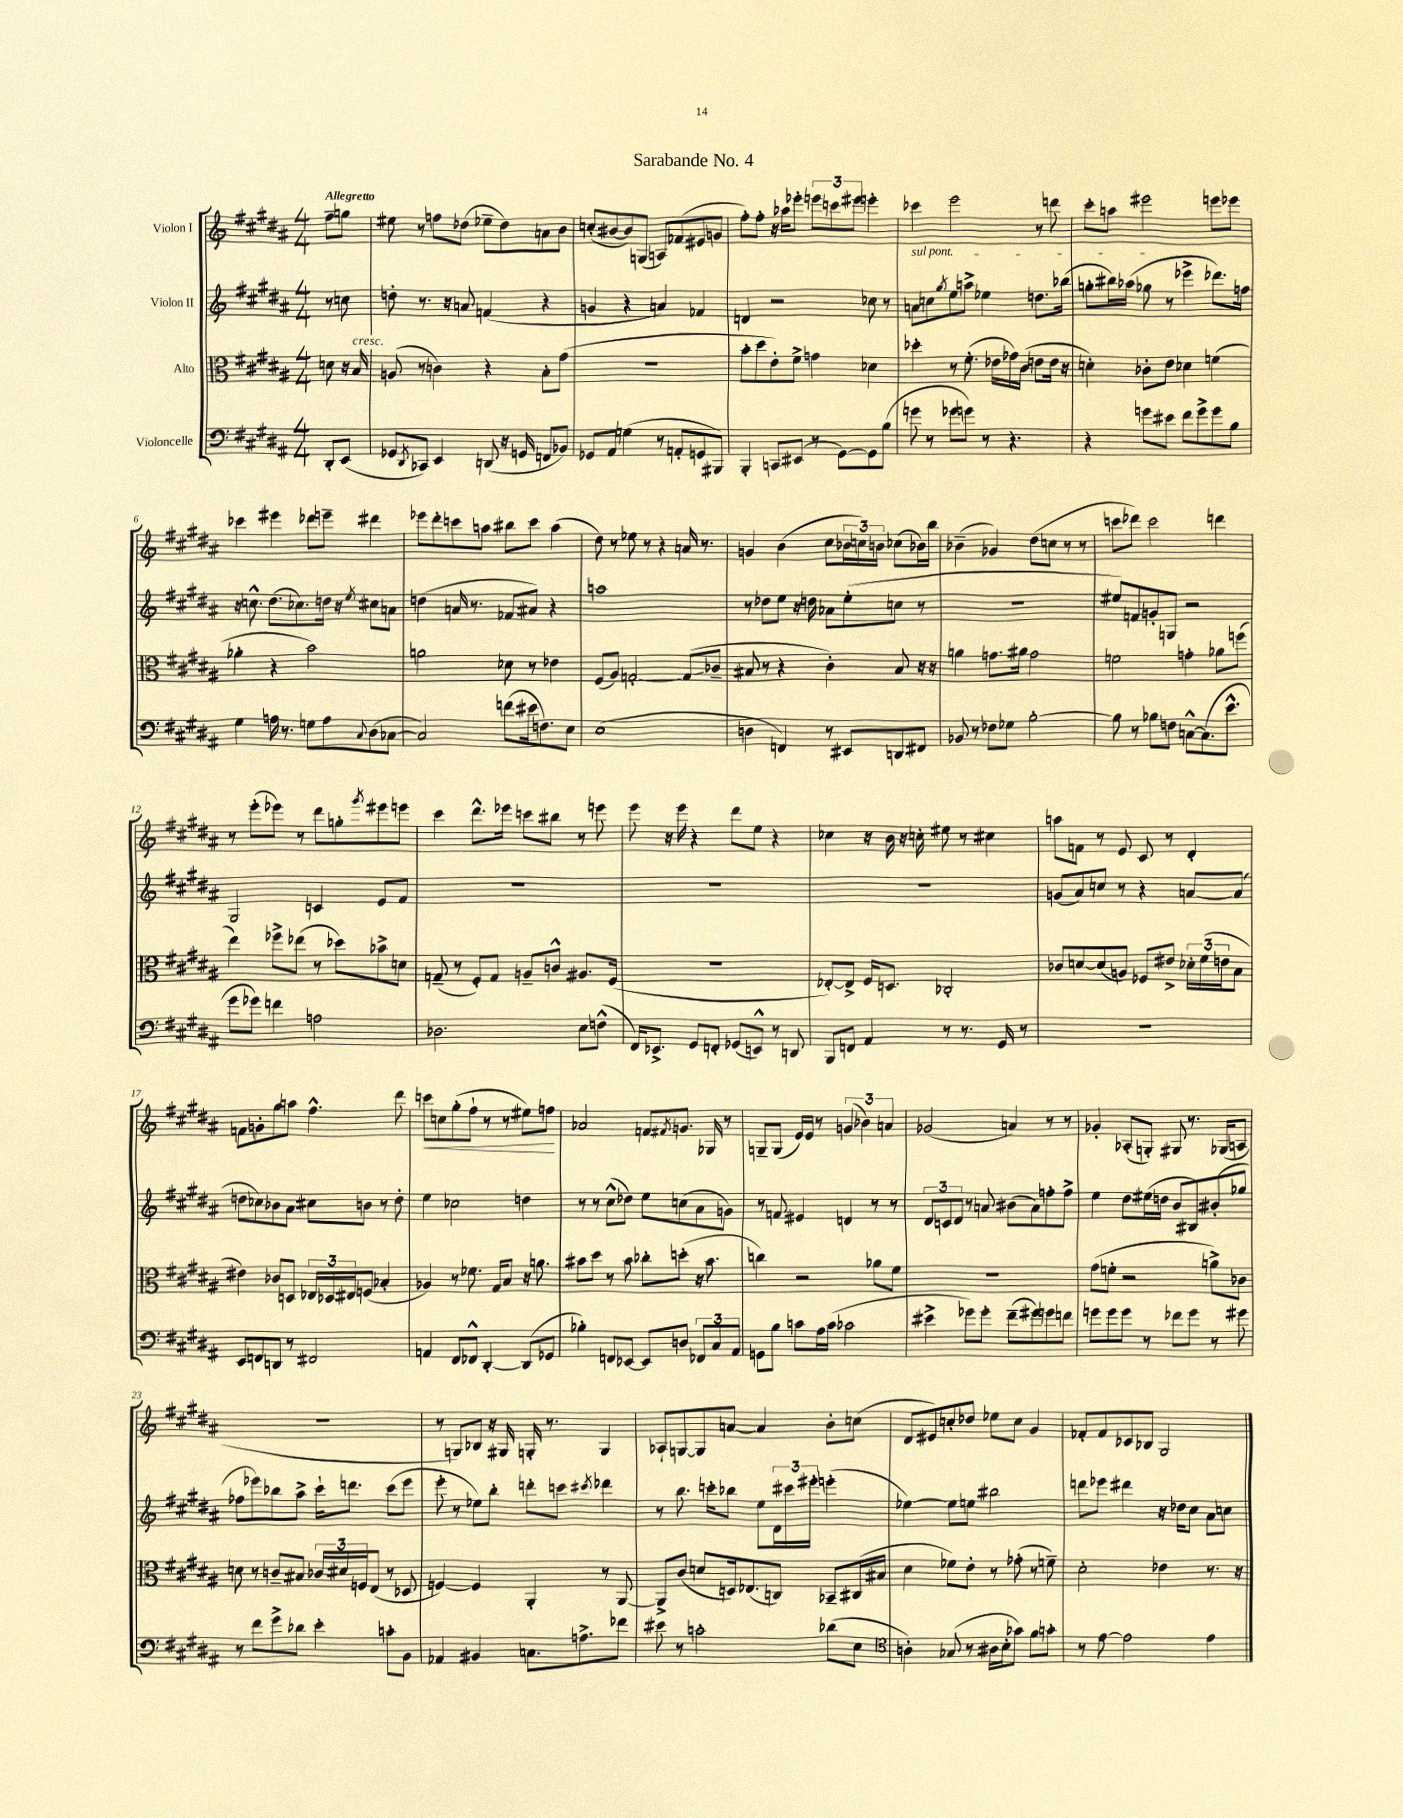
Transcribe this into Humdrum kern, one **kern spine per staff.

**kern	**kern	**kern	**kern
*staff4	*staff3	*staff2	*staff1
*clefF4	*clefC3	*clefG2	*clefG2
*k[f#c#g#d#a#]	*k[f#c#g#d#a#]	*k[f#c#g#d#a#]	*k[f#c#g#d#a#]
*M4/4	*M4/4	*M4/4	*M4/4
8DD#'/L	8d\	8r	8ff#~\L
(8EE/J	16r	8cc\	8gg\J
.	16B/	.	.
=	=	=	=
8GG-/L	(8A/	8dd'\	8ee#\
8qDD#/	.	.	.
8CC-/J)	8r	8.r	8r
4EE/	4c\)	.	8ff\L
.	.	16r	.
.	.	8a/	(8dd-\J
(8DD/	4r	(4f/	8ee-~\L
16r	.	.	8dd-\)
16GG/	.	.	.
8FF/L	8B'\L	4r	8a\
8BB-/J)	(8g#\J	.	8b\J
=	=	=	=
8GG-/L	1r	4g/	(8cc'/L
8AA#/J	.	.	[8b#/
(4G\	.	4r	8b#/])
.	.	.	(8G/J
8r	.	4a/)	8A/L)
8AA'/L	.	.	(8f-/
8GG/	.	4f-/	8e#/
8BBB#/J)	.	.	8g/J
=	=	=	=
4BBB'/	8b'\L	4d/	8ff#'\L)
.	8dd#\	.	8ff#'\J
8CC/L	8e'\)	2r	16r
.	.	.	16aa-\LK
(8EE#/J	8f#^\J	.	8eee-'\J
8r	4g\	.	12eee\L
.	.	.	12ccc\
[8GG#\L)	.	.	.
.	.	.	12eee#\J
8GG#\]	4d-\	8cc-\	4eee'\
(8B\J	.	8r	.
=	=	=	=
8g\	4dd-'\	8a\L	4ccc-\
8r	.	8cc\	.
.	.	8qgg#/	.
8g-\L	8r	8ee\	2eee\
8g\J)	(8.f#'\	8aa^\J	.
8r	.	4ee-\	.
.	16e-\LL	.	.
4.r	16g-\)	.	.
.	(16c#\JJ	.	.
.	8e\L	8.dd\L	8r
.	16e\Jk	.	8ddd\
.	16r	(16bb-\Jk	.
=	=	=	=
4r	4d'\)	8gg'\L	8ccc#'\L
.	.	16bb#\L)	8aa\J
.	.	(16aa-\JJ	.
8g\L	8c-'\L	8gg-\	2eee#\
8e#\J	8e\J	8r	.
8f#\L	4d-\	4eee-^\	.
8g^\	.	.	.
8g\	(4f\	8.ddd-\L)	8eee\L
8B\J	.	.	8eee-\J
.	.	16ff\Jk	.
=	=	=	=
4G#\	4a-'\	16r	4ccc-\
.	.	8.cc^^\	.
16A\	4r	(8.dd#\L	4eee#\
8.r	.	.	.
.	.	8.cc-\)	.
8G\L	2b\)	.	8ddd-\L
8A\	.	16dd\Jk	8eee~\J
.	.	16r	.
8qqC#/	.	8qee/	.
(8D#\	.	8cc#\L	4ddd#\
[8C-\J	.	8a\J	.
=	=	=	=
2C-/])	2a\	(4dd\	8eee-\L
.	.	.	8ddd#'\
.	.	16a/	8ccc\
.	.	8.r	.
.	.	.	8aa\J
(8f\L	8d-\	8f-/L	8bb#\L
16e#\k	8r	8a#/J)	8ccc\J
8.F\)	.	.	.
.	4e-\	4r	(4aa\
8E\J	.	.	.
=	=	=	=
(1E	(8F#/L	1aa	8dd#\)
.	8A#/J)	.	8r
.	[2G'/	.	8ee-\
.	.	.	8r
.	.	.	4r
.	(8G/]L	.	16a/
.	.	.	8.r
.	8c-~/J	.	.
=	=	=	=
4D\	8B#/	8r	4g/
.	8r	8dd-\L	.
4FF/)	4r	8ee\J	(4b\
.	.	16r	.
.	.	16dd\	.
8r	4c#'\)	8a-\L	8cc#\L
8EE#/L	.	(8ee'\	24b-\L
.	.	.	24cc\)
.	.	.	24b\JJ
8DD/	8B#/	8cc\J	(8cc-\L
8FF#/J	16r	8r	16b-\L)
.	16r	.	16bb\JJ
=	=	=	=
8BB-/	4a\	1r	(4b-~\
8r	.	.	.
8F-\L	8.g\L	.	4g-/)
8G-\J	.	.	.
.	16a#\Jk	.	.
[2B'\	2g\	.	(8dd#\L
.	.	.	8cc\J
.	.	.	8r
.	.	.	8r
=	=	=	=
8B\]	2f\	8ee#/L)	8ccc\L
8r	.	8f/	8ddd-\J)
8B-\L	.	8g'/	2ccc\
8F\J	.	8G/J	.
[8C^^\L	4g'\	2r	.
(8.C\]	.	.	.
.	8a-\L	.	4ddd\
8.e^^\J	.	.	.
.	(8ff\J	.	.
=	=	=	=
8g#\L	4ee\)	2G#/	8r
8g-\J)	.	.	(8eee'\L
4f\	8ff-^\L	.	8eee-\J)
.	(8ee-\J	.	8r
2A\	8r	4c/	8ddd#\L
.	8dd-\L)	.	8gg'\
.	.	.	8qggg#/
.	8b-^\	8e/L	8eee#\
.	8d\J	8f#/J	8eee\J
=	=	=	=
2.D-\	(8G~/	1r	4ccc#\
.	8r	.	.
.	8F#'/L)	.	8.ddd#^^\L
.	8G/J	.	.
.	.	.	16eee-\Jk
.	8A~/L	.	8ccc\L
.	8c^^/J	.	8bb#\J
8E\L	8.A#/L	.	8r
(8F^^\J	.	.	8eee\
.	(16F#/Jk	.	.
=	=	=	=
16FF#/LK)	1r	1r	8eee\
8.EE-^/J	.	.	.
.	.	.	16r
.	.	.	16eee\
8GG#/L	.	.	4r
8FF'/J	.	.	.
(8GG-/L	.	.	8ddd#\L
8EE^^/J)	.	.	8ee\J
8r	.	.	4r
8DD/	.	.	.
=	=	=	=
8BBB/L	[8E-'/L)	1r	4cc-\
8FF/J	8E-^/]J	.	.
4AA#/	16F#/LK	.	16r
.	8.D/J	.	16b\
.	.	.	16r
.	.	.	16cc'\
8r	2C-'/	.	8ee#\
8.r	.	.	8r
.	.	.	4cc#\
16GG#/	.	.	.
8r	.	.	.
=	=	=	=
1r	8c-/L	(8g/L	8aa\L
.	[8d/	8a#/)	8f\J
.	(8d/]	8cc/J	8r
.	8A/J)	8r	8e/
.	8F-/L	4r	8c#/
.	8e#^/J	.	8r
.	24d-'\LL	[8a/L	4d#'/
.	(24f#\	.	.
.	24e\J	.	.
.	8B\J	(8a/]J	.
=	=	=	=
8EE/L	4e#\)	8dd\L	8f\L
8FF/	.	8cc-\)	8g'\
8DD/J	8c-/L	8b-\	8gg#\
8r	8D/J	8a#\J	8aa\J
2FF#/	24E-/LL	8cc#\L	4.ff#^^\
.	24D-/	.	.
.	24E#/J	.	.
.	(8F/J	8b\J	.
.	4B-'/	8r	.
.	.	8dd'\	8ddd#\
=	=	=	=
4AA/	4A-/)	4ee\	8ccc\L
.	.	.	8cc\
8FF#/L	8r	2cc-\	(8gg#'\
8FF-^^/J	8.f-\	.	8ff#`\J
[4DD#'/	.	.	8r
.	16G#/LK	.	.
.	8B/J	.	8r
(8DD#/]L	16r	4dd\	8ee#\L)
.	8.a\	.	.
8GG-/J	.	.	8ff\J
=	=	=	=
4B-'\)	8b#\L	8r	2a-/
.	8dd#\J	8r	.
8FF/L	8r	(8cc#^^\L	.
[8EE-/J	8b#\	8dd-\J)	.
8EE-/]L	8cc-'\L	8ee\L	8f/L
.	.	.	8qf#/
8D/J	(8dd'\J	(8cc\	8.g/J
12FF-/L	16r	8a#\	.
.	8.b#\	.	16G-/
12C#/	.	.	.
.	.	8g\J)	8r
12AA#/J	.	.	.
=	=	=	=
8GG\L	4cc\)	8r	8G~/L
8B\J	.	8f/	(8G/J
8c\L	2r	4e#/	16e/LL)
.	.	.	16e/JJ
16A#\L	.	.	8r
(16c\JJ	.	.	.
2c-\	.	4d/	(6g/
.	.	.	6b-\)
.	8a-\L	8r	.
.	.	.	6a/
.	8f#\J	8r	.
=	=	=	=
4e#^\	1r	12d#/L	(2g-/
.	.	12c/	.
.	.	12d#/J	.
8g-\L)	.	8r	.
8g-'\J	.	8a/	.
(8f#~\L	.	(8b#\L	4a/)
8g#\)	.	8a\)	.
8g\	.	8ff'\	8r
8f\J	.	8ff^\J	8r
=	=	=	=
8g\L	(8g#\L	4ee\	4g-'/
8g\	8f'\J	.	.
8g\J	2r	8dd#\L	(8A-'/L
8r	.	(16ee#\L	8G'/J)
.	.	16dd\JJ	.
8f-\L	.	8b/L	8G#/
8g\J	.	8B#/)	8.r
8r	8a^\L)	(8b#'/	.
.	.	.	(16G-/LK
8g#\	8c-\J	8gg-/J	8A/J
=	=	=	=
8r	8d\	8ff-\L	1r
8f#\L	8r	8eee-\)	.
8g#^\	8c~/L	8bb-\	.
8d-\J	8B#/J	8aa#^\J	.
4e'\	24c-/LL	16ccc#`\LK	.
.	24d#/	.	.
.	.	8.ddd\J	.
.	24F/J	.	.
.	(8E/J	.	.
8c'\L	8r	(8ccc#\L	.
8BB\J	8D-/	8eee-\J	.
=	=	=	=
4AA-/	[4F/)	8eee'\	8r
.	.	8r	8G/L)
4BB#/	4F/]	8ee-\L)	8B-/J
.	.	8bb'\J	16r
.	.	.	16G#/
8.C\L	4AA#'/	8ddd'\L	16G'/
.	.	.	8.r
.	.	8ccc\J	.
8.A^\	.	.	.
.	.	8qccc#/	.
.	8r	4ddd-\	4G/
8f-\J	[8AA#/	.	.
=	=	=	=
8e#\	8AA#^/]L	8r	8A-`/L
8r	(8c#/J	8.bb\	[8G/
2c'\	8d/L	.	8G/]
.	.	16ccc'\LK	.
.	16D/k)	8bb-\J	[8a/J
.	(8.E-/	.	.
.	.	8ee\L	4a/]
.	8C/J)	24d#\L	.
.	.	24ccc#\	.
.	.	24eee#'\JJ	.
(8d-\L	8BB-~/L	(4eee'\	8b'\L
8E\J	(16C#/L	.	(8cc\J
.	16B#/JJ	.	.
=	=	=	=
*clefC4	*	*	*
4A'\)	4d#\	[4ee-\)	8d#/L
.	.	.	8e#/)
(8G-/	8f-\L)	8ee-\]L	8cc'/
8r	8e'\J	8ee\J	8dd-/J
16A#\LL	8r	2bb#\	8ee-\L
16B'\J	.	.	.
8g-\J)	(8g-'\	.	8cc\J
8f#\L	8r	.	4g#/
8g'\J	8f~\)	.	.
=	=	=	=
8r	2d#'\	8ddd\L	8f-'/L
[8e\	.	8eee-\J	8f-/
2e\]	.	4ddd#\	8c-/
.	.	.	8B-/J
.	4e-\	16r	2G#/
.	.	16dd-\LK	.
.	.	8cc#\J	.
4e\	8.r	8a#\L	.
.	.	8cc\J	.
.	16r	.	.
==	==	==	==
*-	*-	*-	*-
